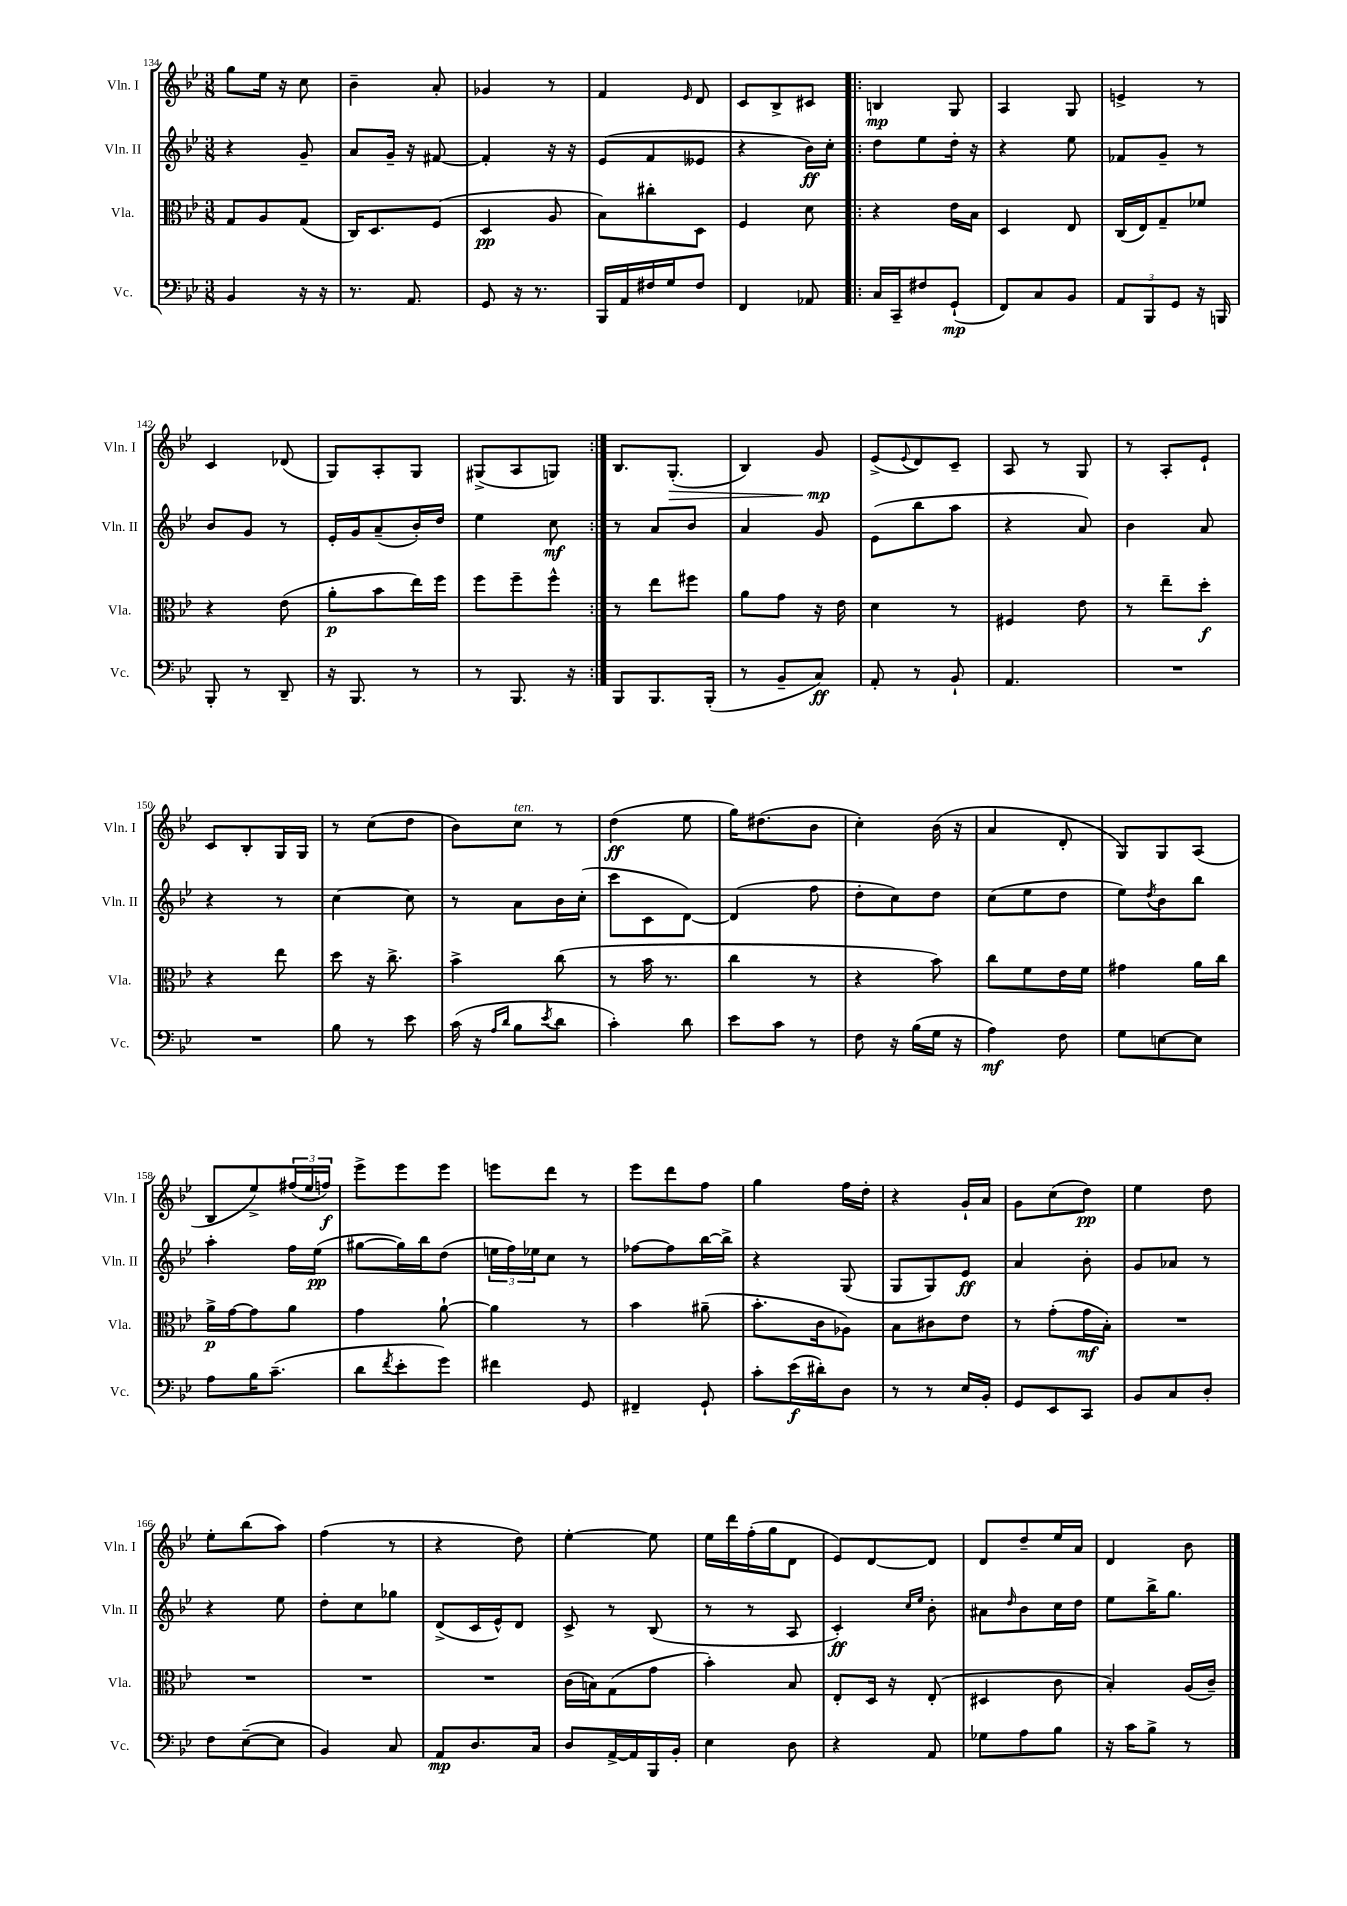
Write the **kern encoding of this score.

**kern	**dynam	**kern	**dynam	**kern	**dynam	**kern	**dynam
*part4	*part4	*part3	*part3	*part2	*part2	*part1	*part1
*staff4	*staff4	*staff3	*staff3	*staff2	*staff2	*staff1	*staff1
*I"Vc.	*	*I"Vla.	*	*I"Vln. II	*	*I"Vln. I	*
*I'Vc.	*	*I'Vla.	*	*I'Vln. II	*	*I'Vln. I	*
*clefF4	*	*clefC3	*	*clefG2	*	*clefG2	*
*k[b-e-]	*	*k[b-e-]	*	*k[b-e-]	*	*k[b-e-]	*
*M3/8	*	*M3/8	*	*M3/8	*	*M3/8	*
=134	=134	=134	=134	=134	=134	=134	=134
4BB-/	.	8G/L	.	4r	.	8gg\L	.
.	.	8A/	.	.	.	16ee-\Jk	.
.	.	.	.	.	.	16r	.
16r	.	(8G/J	.	8g~/	.	8cc\	.
16r	.	.	.	.	.	.	.
=135	=135	=135	=135	=135	=135	=135	=135
8.r	.	16C/KL)	.	8a/L	.	4b-~\	.
.	.	8.D/	.	.	.	.	.
.	.	.	.	16g~/Jk	.	.	.
8.AA/	.	.	.	16r	.	.	.
.	.	(8F/J	.	[8f#X/	.	8a'/	.
=136	=136	=136	=136	=136	=136	=136	=136
8GG/	.	4D/	pp	4f#'/]	.	4g-X/	.
16r	.	.	.	.	.	.	.
8.r	.	.	.	.	.	.	.
.	.	8A/	.	16r	.	8r	.
.	.	.	.	16r	.	.	.
=137	=137	=137	=137	=137	=137	=137	=137
16BBB-/LL	.	8B-\L)	.	(8e-/L	.	4f/	.
16AA/	.	.	.	.	.	.	.
16F#X/	.	8cc#X'\	.	8f/	.	.	.
16G/J	.	.	.	.	.	.	.
.	.	.	.	.	.	16qqe-/	.
8F#/J	.	8D\J	.	8e--X/J	.	8d/	.
=138	=138	=138	=138	=138	=138	=138	=138
4FF/	.	4F/	.	4r	.	8c/L	.
.	.	.	.	.	.	8B-^/	.
8AA-X/	.	8d\	.	16b-\LL)	ff	8c#X/J	.
.	.	.	.	16cc'\JJ	.	.	.
=139!|:	=139!|:	=139!|:	=139!|:	=139!|:	=139!|:	=139!|:	=139!|:
16C/LL	.	4r	.	8dd\L	.	4Bn/	mp
16CC~/J	.	.	.	.	.	.	.
8F#X/	.	.	.	8ee-\	.	.	.
(8GG`/J	mp	16e-\LL	.	16dd'\Jk	.	8G/	.
.	.	16B-\JJ	.	16r	.	.	.
=140	=140	=140	=140	=140	=140	=140	=140
8FF/L)	.	4D/	.	4r	.	4A/	.
8C/	.	.	.	.	.	.	.
8BB-/J	.	8E-/	.	8ee-\	.	8G/	.
=141	=141	=141	=141	=141	=141	=141	=141
12AA/L	.	(16C/LL	.	8f-X/L	.	4en^/	.
.	.	16E-/J)	.	.	.	.	.
12BBB-/	.	.	.	.	.	.	.
.	.	8G~/	.	8g~/J	.	.	.
12GG/J	.	.	.	.	.	.	.
16r	.	8f-X/J	.	8r	.	8r	.
16BBBn/	.	.	.	.	.	.	.
!!LO:LB:g=z
=142	=142	=142	=142	=142	=142	=142	=142
8BBB-'/	.	4r	.	8b-/L	.	4c/	.
8r	.	.	.	8g/J	.	.	.
8DD~/	.	(8e-\	.	8r	.	(8d-X/	.
=143	=143	=143	=143	=143	=143	=143	=143
16r	.	8a'\L	p	16e-'/LL	.	8G/L)	.
8.BBB-/	.	.	.	16g/J	.	.	.
.	.	8b-\	.	(8a~/	.	8A'/	.
8r	.	16ee-\L)	.	16b-'/L)	.	8G/J	.
.	.	16ff\JJ	.	16dd/JJ	.	.	.
=144	=144	=144	=144	=144	=144	=144	=144
8r	.	8ff\L	.	4ee-\	.	(8G#X^/L	.
8.BBB-/	.	8ff~\	.	.	.	8A/	.
.	.	8ff^^\J	.	8cc\	mf	8Gn/J)	.
16r	.	.	.	.	.	.	.
=145:|!	=145:|!	=145:|!	=145:|!	=145:|!	=145:|!	=145:|!	=145:|!
8BBB-/L	.	8r	.	8r	.	8.B-/L	.
8.BBB-/	.	8ee-\L	.	8a/L	.	.	.
!	!	!	!	!	!	!	!LO:HP:b
.	.	.	.	.	.	(8.G'/J	>
.	.	8ff#X\J	.	8b-/J	.	.	.
(16BBB-'/Jk	.	.	.	.	.	.	.
=146	=146	=146	=146	=146	=146	=146	=146
8r	.	8a\L	.	4a/	.	4B-/)	.
8BB-~/L	.	8g\J	.	.	.	.	.
8C/J)	ff	16r	.	8g/	.	8g/	mp
.	.	16e-\	.	.	.	.	.
.	.	.	.	.	.	.	]
=147	=147	=147	=147	=147	=147	=147	=147
8AA'/	.	4d\	.	(8e-\L	.	(8e-^/L	.
.	.	.	.	.	.	8qqe-/	.
8r	.	.	.	8bb-\	.	8d/)	.
8BB-`/	.	8r	.	8aa\J	.	8c~/J	.
=148	=148	=148	=148	=148	=148	=148	=148
4.AA/	.	4F#X/	.	4r	.	8A/	.
.	.	.	.	.	.	8r	.
.	.	8e-\	.	8a/)	.	8G/	.
=149	=149	=149	=149	=149	=149	=149	=149
4.r	.	8r	.	4b-\	.	8r	.
.	.	8ee-~\L	.	.	.	8A'/L	.
.	.	8dd'\J	f	8a/	.	8e-`/J	.
!!LO:LB:g=z
=150	=150	=150	=150	=150	=150	=150	=150
4.r	.	4r	.	4r	.	8c/L	.
.	.	.	.	.	.	8B-'/	.
.	.	8ee-\	.	8r	.	16G/L	.
.	.	.	.	.	.	16G/JJ	.
=151	=151	=151	=151	=151	=151	=151	=151
8B-\	.	8dd\	.	[4cc\	.	8r	.
8r	.	16r	.	.	.	(8cc\L	.
.	.	8.cc^\	.	.	.	.	.
8e-\	.	.	.	8cc\]	.	8dd\J	.
=152	=152	=152	=152	=152	=152	=152	=152
(16c\	.	4b-^\	.	8r	.	8b-\L)	.
16r	.	.	.	.	.	.	.
16qqA/LL	.	.	.	.	.	.	.
16qqd/JJ	.	.	.	.	.	.	.
!	!	!	!	!	!	!LO:TX:a:i:t=ten.	!
8B-\L	.	.	.	8a\L	.	8cc\J	.
8qe-/	.	.	.	.	.	.	.
8d\J	.	(8cc\	.	16b-\L	.	8r	.
.	.	.	.	(16cc'\JJ	.	.	.
=153	=153	=153	=153	=153	=153	=153	=153
4c'\)	.	8r	.	8ccc\L	.	(4dd\	ff
.	.	16b-\	.	8c\	.	.	.
.	.	8.r	.	.	.	.	.
8d\	.	.	.	[8d\J)	.	8ee-\	.
=154	=154	=154	=154	=154	=154	=154	=154
8e-\L	.	4cc\	.	(4d/]	.	16gg\KL)	.
.	.	.	.	.	.	(8.dd#X\	.
8c\J	.	.	.	.	.	.	.
8r	.	8r	.	8ff\	.	8b-\J	.
=155	=155	=155	=155	=155	=155	=155	=155
8F\	.	4r	.	8dd'\L	.	4cc'\)	.
16r	.	.	.	8cc\)	.	.	.
(16B-\LL	.	.	.	.	.	.	.
16G\JJ	.	8b-\)	.	8dd\J	.	(16b-\	.
16r	.	.	.	.	.	16r	.
=156	=156	=156	=156	=156	=156	=156	=156
4A\)	mf	8cc\L	.	(8cc\L	.	4a/	.
.	.	8f\	.	8ee-\	.	.	.
8F\	.	16e-\L	.	8dd\J	.	8d'/	.
.	.	16f\JJ	.	.	.	.	.
=157	=157	=157	=157	=157	=157	=157	=157
8G\L	.	4g#X\	.	8ee-\L)	.	8G/L)	.
.	.	.	.	8qdd/	.	.	.
[8En\	.	.	.	8b-\	.	8G/	.
8E\J]	.	16a\LL	.	8bb-\J	.	(8A/J	.
.	.	16cc\JJ	.	.	.	.	.
!!LO:LB:g=z
=158	=158	=158	=158	=158	=158	=158	=158
8A\L	.	16a^\LL	p	4aa'\	.	8B-/L	.
.	.	[16g\J	.	.	.	.	.
16B-\K	.	8g\]	.	.	.	8ee-^/)	.
(8.c~\J	.	.	.	.	.	.	.
.	.	8a\J	.	16ff\LL	.	(24ff#X/L	.
.	.	.	.	.	.	24ee-/	.
.	.	.	.	(16ee-\JJ	pp	.	.
.	.	.	.	.	.	24ffn/JJ)	f
=159	=159	=159	=159	=159	=159	=159	=159
8d\L	.	4g\	.	[8gg#X\L	.	8eee-^\L	.
8qf/	.	.	.	.	.	.	.
8e-'\	.	.	.	16gg#\L])	.	8eee-\	.
.	.	.	.	16bb-\J	.	.	.
8g\J)	.	[8a`\	.	(8dd\J	.	8eee-\J	.
=160	=160	=160	=160	=160	=160	=160	=160
4f#X\	.	4a\]	.	24een\LL	.	8eeen\L	.
.	.	.	.	24ff\)	.	.	.
.	.	.	.	24ee-X\J	.	.	.
.	.	.	.	8cc\J	.	8ddd\J	.
8GG/	.	8r	.	8r	.	8r	.
=161	=161	=161	=161	=161	=161	=161	=161
4FF#X~/	.	4b-\	.	[8ff-X\L	.	8eee-\L	.
.	.	.	.	8ff-\]	.	8ddd\	.
8GG`/	.	(8a#X~\	.	[16bb-\L	.	8ff\J	.
.	.	.	.	16bb-^\JJ]	.	.	.
=162	=162	=162	=162	=162	=162	=162	=162
8c'\L	.	8.b-'\L	.	4r	.	4gg\	.
(16e-\L	f	.	.	.	.	.	.
16d#X'\J)	.	16c\k	.	.	.	.	.
8D\J	.	8A-X\J)	.	(8G/	.	16ff\LL	.
.	.	.	.	.	.	16dd'\JJ	.
=163	=163	=163	=163	=163	=163	=163	=163
8r	.	8B-\L	.	8G/L	.	4r	.
8r	.	8c#X\	.	8G/)	.	.	.
16E-/LL	.	8e-\J	.	8e-/J	ff	16g`/LL	.
16BB-'/JJ	.	.	.	.	.	16a/JJ	.
=164	=164	=164	=164	=164	=164	=164	=164
8GG/L	.	8r	.	4a/	.	8g\L	.
8EE-/	.	(8g'\L	.	.	.	(8cc\	.
8CC/J	.	16g\L	mf	8b-'\	.	8dd\J)	pp
.	.	16B-'\JJ)	.	.	.	.	.
=165	=165	=165	=165	=165	=165	=165	=165
8BB-/L	.	4.r	.	8g/L	.	4ee-\	.
8C/	.	.	.	8a-X/J	.	.	.
8D'/J	.	.	.	8r	.	8dd\	.
!!LO:LB:g=z
=166	=166	=166	=166	=166	=166	=166	=166
8F\L	.	4.r	.	4r	.	8ee-'\L	.
([8E-~\	.	.	.	.	.	(8bb-\	.
8E-\J]	.	.	.	8ee-\	.	8aa\J)	.
=167	=167	=167	=167	=167	=167	=167	=167
4BB-/)	.	4.r	.	8dd'\L	.	(4ff\	.
.	.	.	.	8cc\	.	.	.
8C/	.	.	.	8gg-X\J	.	8r	.
=168	=168	=168	=168	=168	=168	=168	=168
8AA/L	mp	4.r	.	(8d^/L	.	4r	.
8.D/	.	.	.	16c/L	.	.	.
.	.	.	.	16e-^^/J)	.	.	.
.	.	.	.	8d/J	.	8dd\)	.
16C/Jk	.	.	.	.	.	.	.
=169	=169	=169	=169	=169	=169	=169	=169
8D/L	.	(16c\LL	.	8c^/	.	[4ee-'\	.
.	.	16Bn\J)	.	.	.	.	.
[16AA^/L	.	(8G\	.	8r	.	.	.
16AA/]	.	.	.	.	.	.	.
16BBB-/	.	8g\J	.	(8B-/	.	8ee-\]	.
16BB-'/JJ	.	.	.	.	.	.	.
=170	=170	=170	=170	=170	=170	=170	=170
4E-\	.	4b-'\)	.	8r	.	16ee-\LL	.
.	.	.	.	.	.	16ddd\	.
.	.	.	.	8r	.	(16ff'\	.
.	.	.	.	.	.	16gg\J	.
8D\	.	8B-/	.	8A/	.	8d\J	.
=171	=171	=171	=171	=171	=171	=171	=171
4r	.	8E-'/L	.	4c'/)	ff	8e-/L)	.
.	.	16D/Jk	.	.	.	[8d/	.
.	.	16r	.	.	.	.	.
.	.	.	.	16qqcc/LL	.	.	.
.	.	.	.	16qqee-/JJ	.	.	.
8AA/	.	(8E-'/	.	8b-'\	.	8d/J]	.
=172	=172	=172	=172	=172	=172	=172	=172
8G-X\L	.	4D#X/	.	8a#X\L	.	8d/L	.
.	.	.	.	16qqdd/	.	.	.
8A\	.	.	.	8b-\	.	8dd~/	.
8B-\J	.	8c\	.	16cc\L	.	16ee-/L	.
.	.	.	.	16dd\JJ	.	16a/JJ	.
=173	=173	=173	=173	=173	=173	=173	=173
16r	.	4B-'/)	.	8ee-\L	.	4d/	.
16c\KL	.	.	.	.	.	.	.
8B-^\J	.	.	.	16bb-^\K	.	.	.
.	.	.	.	8.gg\J	.	.	.
8r	.	(16A/LL	.	.	.	8b-\	.
.	.	16c~/JJ)	.	.	.	.	.
==	==	==	==	==	==	==	==
*-	*-	*-	*-	*-	*-	*-	*-
